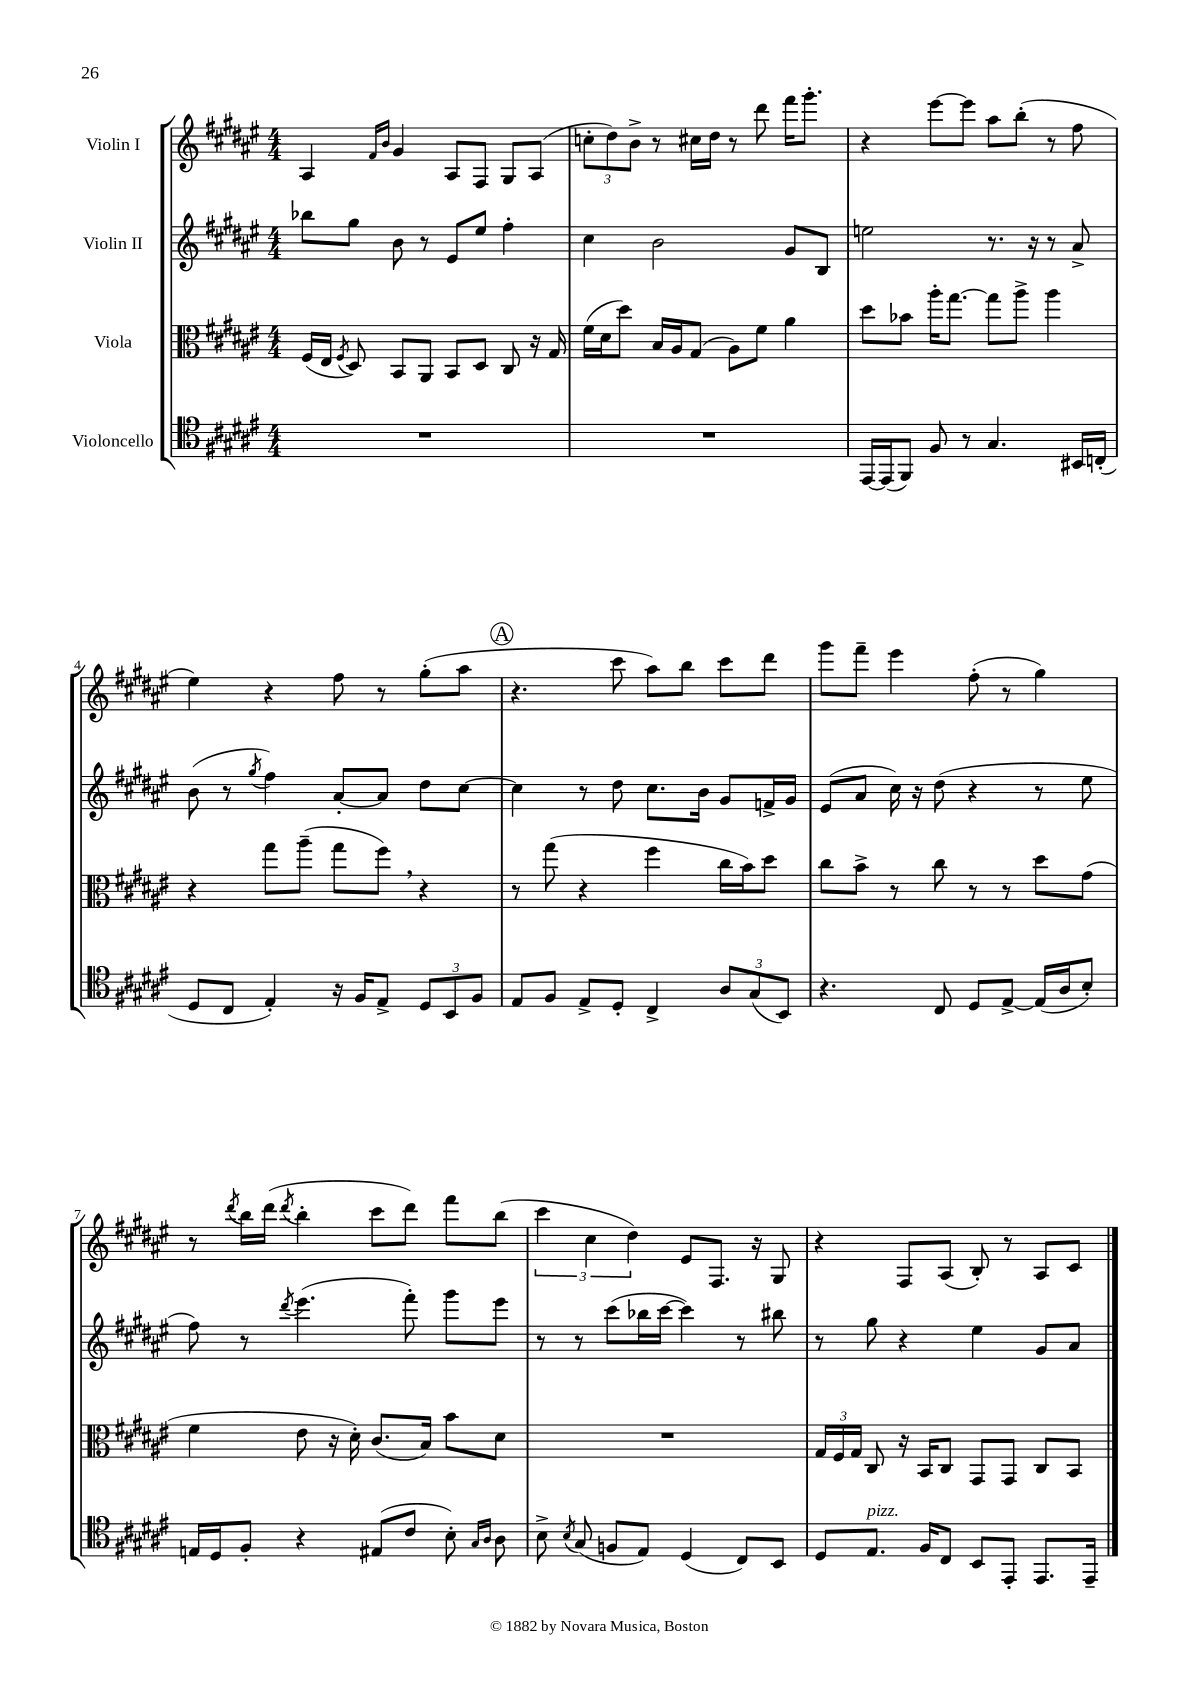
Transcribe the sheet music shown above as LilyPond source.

<<
\new StaffGroup <<
\new Staff = "s0" \with { instrumentName = "Violin I" } {
    \clef treble \key fis \major \numericTimeSignature \time 4/4
    \autoBeamOff ais4 \grace { fis'16[ b'16] } gis'4 ais8[ fis8] gis8[ ais8]( |
    \tuplet 3/2 { c''8[-. dis''8) b'8]-> } r8 cis''16[ dis''16] r8 dis'''8 fis'''16[ gis'''8.]-. |
    r4 eis'''8[~ eis'''8] ais''8[ b''8]-.( r8 fis''8 |
    eis''4) r4 fis''8 r8 gis''8[-.( ais''8] |
    \mark \markup { \circle "A" } r4. cis'''8 ais''8[) b''8] cis'''8[ dis'''8] |
    gis'''8[ fis'''8]-- eis'''4 fis''8-.( r8 gis''4) |
    r8 \acciaccatura { dis'''8 } b''16[ dis'''16]( \acciaccatura { dis'''8 } b''4-. cis'''8[ dis'''8]) fis'''8[ b''8]( |
    \tuplet 3/2 { cis'''4 cis''4 dis''4) } eis'8[ fis8.] r16 gis8 |
    r4 fis8[ ais8]( b8-.) r8 ais8[ cis'8] \bar "|." |
}
\new Staff = "s1" \with { instrumentName = "Violin II" } {
    \clef treble \key fis \major \numericTimeSignature \time 4/4
    \autoBeamOff bes''8[ gis''8] b'8 r8 eis'8[ eis''8] fis''4-. |
    cis''4 b'2 gis'8[ b8] |
    e''2 r8. r16 r8 ais'8-> |
    b'8( r8 \acciaccatura { gis''8 } fis''4) ais'8[~-. ais'8] dis''8[ cis''8]~ |
    \mark \markup { \circle "A" } cis''4 r8 dis''8 cis''8.[ b'16] gis'8[ f'16-> gis'16] |
    eis'8[( ais'8] cis''16) r16 dis''8( r4 r8 eis''8 |
    fis''8) r8 \acciaccatura { dis'''8 } eis'''4.( fis'''8-.) gis'''8[ eis'''8] |
    r8 r8 cis'''8[( bes''16 cis'''16]~ cis'''4) r8 bis''8 |
    r8 gis''8 r4 eis''4 gis'8[ ais'8] \bar "|." |
}
\new Staff = "s2" \with { instrumentName = "Viola" } {
    \clef alto \key fis \major \numericTimeSignature \time 4/4
    \autoBeamOff fis16[( eis16] \acciaccatura { fis8 } dis8) b,8[ ais,8] b,8[ dis8] cis8 r16 gis16 |
    fis'16[( dis'16 dis''8]) b16[ ais16 gis8]( ais8[) fis'8] ais'4 |
    dis''8[ bes'8] ais''16[-. gis''8.]~ gis''8[ ais''8]-> ais''4 |
    r4 gis''8[ ais''8]--( gis''8[ fis''8]) \breathe r4 |
    \mark \markup { \circle "A" } r8 gis''8( r4 fis''4 cis''16[ b'16) dis''8] |
    cis''8[ b'8]-> r8 cis''8 r8 r8 dis''8[ gis'8]( |
    fis'4 eis'8 r16 dis'16-.) cis'8.[( b16]) b'8[ dis'8] |
    R1 |
    \tuplet 3/2 { gis16[ fis16 gis16] } cis8 r16 b,16[ cis8] gis,8[ gis,8] cis8[ b,8] \bar "|." |
}
\new Staff = "s3" \with { instrumentName = "Violoncello" } {
    \clef tenor \key fis \major \numericTimeSignature \time 4/4
    \autoBeamOff R1 |
    R1 |
    eis,16[~ eis,16( fis,8]) fis8 r8 gis4. bis,16[ c16]-.( |
    dis8[ cis8] eis4-.) r16 fis16[ eis8]-> \tuplet 3/2 { dis8[ b,8 fis8] } |
    \mark \markup { \circle "A" } eis8[ fis8] eis8[-> dis8]-. cis4-> \tuplet 3/2 { ais8[ gis8( b,8]) } |
    r4. cis8 dis8[ eis8]~-> eis16[( ais16 b8]-.) |
    e16[ dis16 fis8]-. r4 eis8[( cis'8] b8-.) \grace { gis16[ ais16] } ais8 |
    b8-> \acciaccatura { b8 } gis8( f8[ eis8]) dis4( cis8[) b,8] |
    dis8[ eis8.]^\markup { \italic "pizz." } fis16[ cis8] b,8[ eis,8]-. eis,8.[ eis,16]-- \bar "|." |
}
>>
>>
